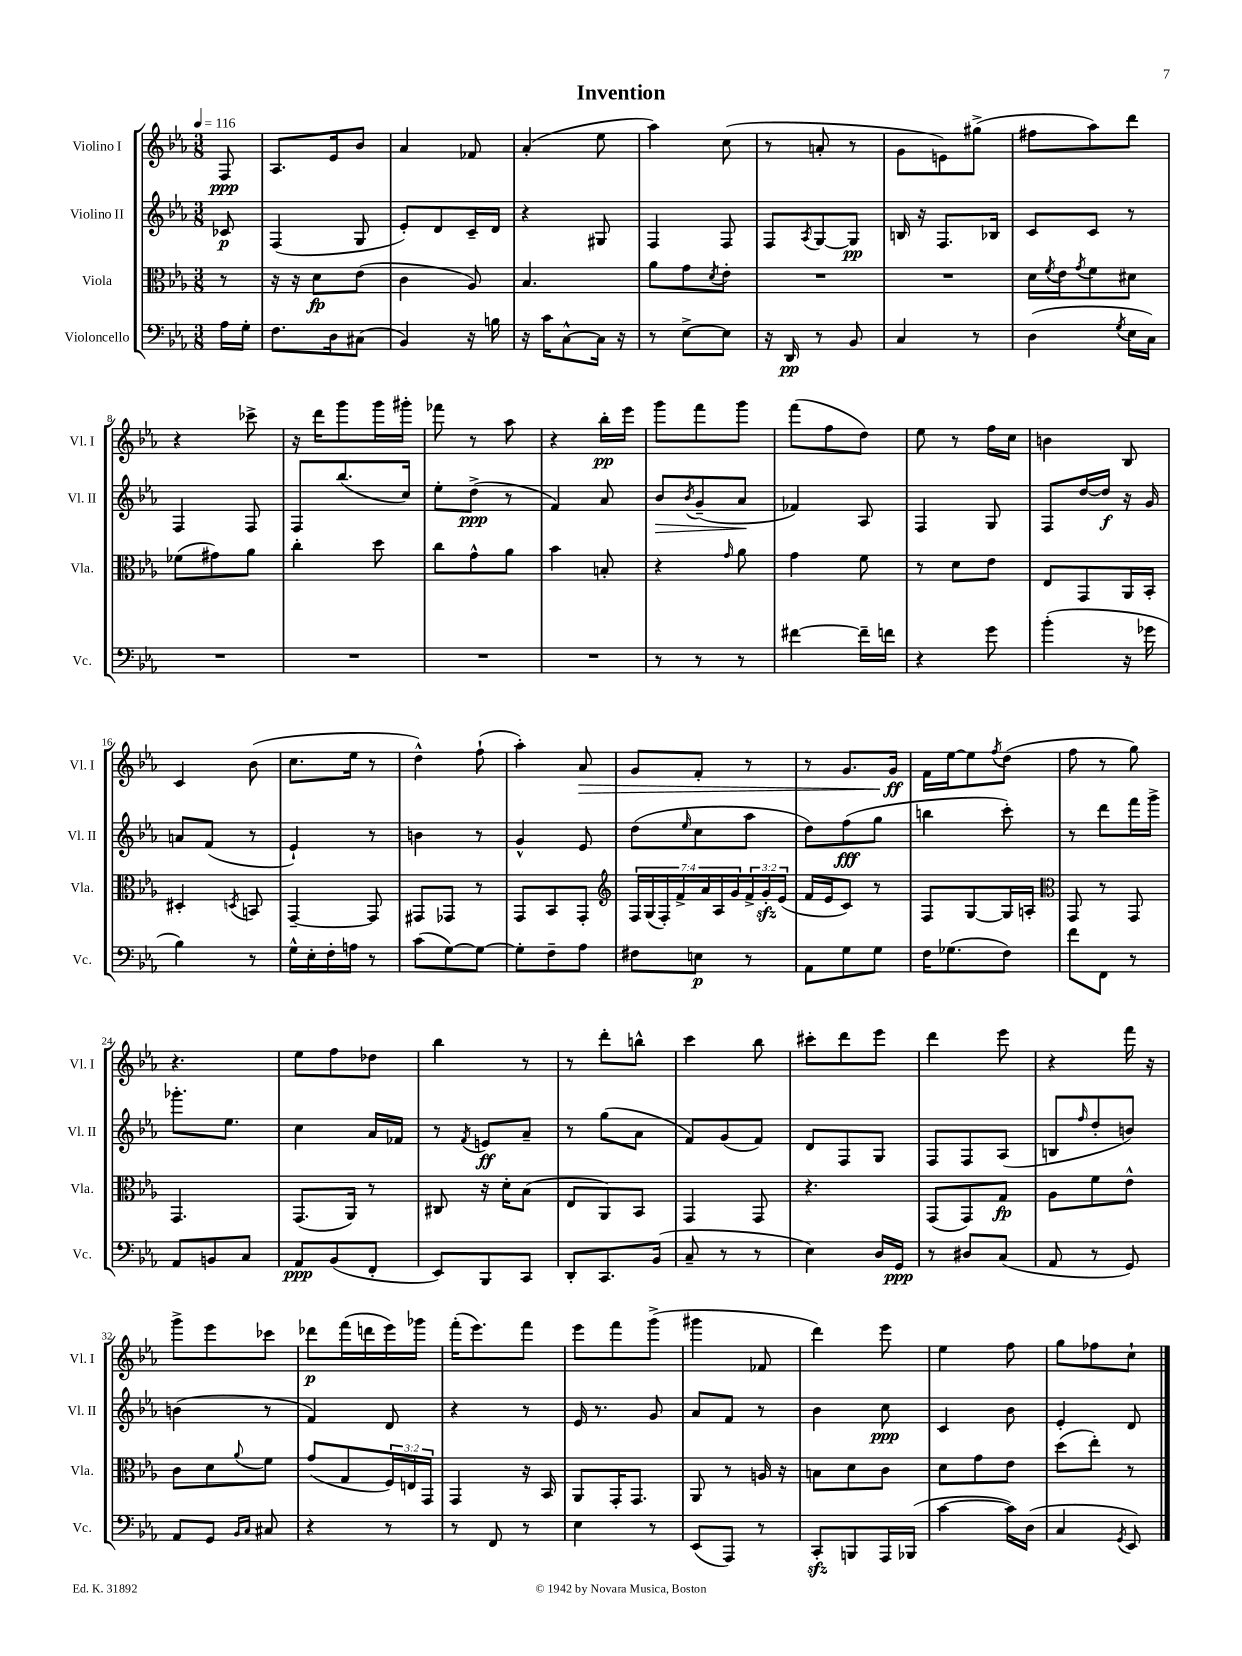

**kern	**kern	**kern	**kern
*staff4	*staff3	*staff2	*staff1
*clefF4	*clefC3	*clefG2	*clefG2
*k[b-e-a-]	*k[b-e-a-]	*k[b-e-a-]	*k[b-e-a-]
*M3/8	*M3/8	*M3/8	*M3/8
*MM116	*MM116	*MM116	*MM116
16A-	8r	8c-	8F
16G'	.	.	.
=	=	=	=
8.F	16r	(4F	8.A-
.	16r	.	.
.	8d	.	.
16D	.	.	16e-
(8C#	(8e-	8G	8b-
=	=	=	=
4BB-)	4c	8e-')	4a-
.	.	8d	.
16r	8A-)	16c~	8f-
16B	.	16d	.
=	=	=	=
16r	4.B-	4r	(4a-'
16c	.	.	.
[8C^^	.	.	.
16C]	.	8G#	8ee-
16r	.	.	.
=	=	=	=
8r	8a-	4F	4aa-)
[8E-^	8g	.	.
.	8qd	.	.
8E-]	8e-'	8F	(8cc
=	=	=	=
16r	4.r	8F	8r
16DD	.	.	.
.	.	8qA-	.
8r	.	[8G	8a'
8BB-	.	8G]	8r
=	=	=	=
4C	4.r	16B	8g
.	.	16r	.
.	.	8.F	8e)
8r	.	.	(8gg#^
.	.	16B-	.
=	=	=	=
(4D	16d	8c	8ff#
.	8qf	.	.
.	16e-	.	.
.	8qg	.	.
.	8f	8c	8aa-)
8qG	.	.	.
16E-	8d#	8r	8ddd
16C)	.	.	.
=	=	=	=
4.r	(8f-	4F	4r
.	8g#)	.	.
.	8a-	8F	8ccc-^
=	=	=	=
4.r	4cc'	8F	16r
.	.	.	16ddd
.	.	(8.bb-	8ggg
.	8dd	.	16ggg
.	.	16cc)	16ggg#'
=	=	=	=
4.r	8cc	8ee-'	8fff-
.	8g^^	(8dd^	8r
.	8a-	8r	8aa-
=	=	=	=
4.r	4b-	4f)	4r
.	8B'	8a-	16bb-'
.	.	.	16eee-
=	=	=	=
8r	4r	8b-	8ggg
.	.	8qb-	.
8r	.	(8g~	8fff
.	16qqg	.	.
8r	8a-	8a-	8ggg
=	=	=	=
[4f#	4g	4f-)	(8fff
.	.	.	8ff
16f#~]	8f	8A-	8dd)
16f	.	.	.
=	=	=	=
4r	8r	4F	8ee-
.	8d	.	8r
8g	8e-	8G	16ff
.	.	.	16cc
=	=	=	=
(4b-'	8E-	8F	4b
.	8GG	[16dd	.
.	.	16dd]	.
16r	16AA-	16r	8B-
16g-	16BB-'	16g	.
=	=	=	=
4B-)	4D#'	8a	4c
.	.	(8f	.
.	8qD	.	.
8r	8BB	8r	(8b-
=	=	=	=
16G^^	[4GG~	4e-`)	8.cc
16E-'	.	.	.
16F'	.	.	.
16A	.	.	16ee-
8r	8GG]	8r	8r
=	=	=	=
(8c	8GG#	4b	4dd^^)
[8G)	8GG-	.	.
8G_	8r	8r	(8ff`
=	=	=	=
8G']	8GG	4g^^	4aa-')
8F~	8BB-	.	.
8A-	8GG'	8e-	8a-
=	=	=	=
*	*clefG2	*	*
8F#	28F	(8dd	8g
.	(28G	.	.
.	28F')	.	.
.	28f^	.	.
.	.	16qqee-	.
8E	.	8cc	8f'
.	28a-	.	.
.	28A-	.	.
.	28g	.	.
8r	24f^	8aa-	8r
.	24g'	.	.
.	(24e-	.	.
=	=	=	=
8AA-	16f	8dd)	8r
.	16e-	.	.
8G	8c)	(8ff	8.g
8G	8r	8gg	.
.	.	.	16g
=	=	=	=
16F	8F	4bb	16f
(8.G-	.	.	[16ee-
.	[8G	.	8ee-]
.	.	.	8qff
8F)	16G]	8ccc')	(8dd
.	16A'	.	.
=	=	=	=
*	*clefC3	*	*
8f	8GG	8r	8ff
8FF	8r	8ddd	8r
8r	8GG	16fff	8gg)
.	.	16ggg^	.
=	=	=	=
8AA-	4.GG	8.ggg-'	4.r
8BB	.	.	.
.	.	8.ee-	.
8C	.	.	.
=	=	=	=
8AA-	(8.GG	4cc	8ee-
(8BB-	.	.	8ff
.	16AA-)	.	.
8FF'	8r	16a-	8dd-
.	.	16f-	.
=	=	=	=
8EE-)	8C#	8r	4bb-
.	.	8qf	.
8BBB-	16r	8e	.
.	16d'	.	.
8CC	(8B-	8a-~	8r
=	=	=	=
8DD'	8E-	8r	8r
8.CC	8AA-)	(8gg	8ddd'
.	8BB-	8a-	8bb^^
(16BB-	.	.	.
=	=	=	=
8C~	4GG	8f)	4ccc
8r	.	(8g	.
8r	8GG	8f)	8bb-
=	=	=	=
4E-)	4.r	8d	8ccc#'
.	.	8F	8ddd
16D	.	8G	8eee-
16GG	.	.	.
=	=	=	=
8r	(8GG	8F	4ddd
8D#	8GG)	8F	.
(8C	8G	(8A-	8eee-
=	=	=	=
8AA-	8A-	8B	4r
.	.	16qqff	.
8r	8f	8dd'	.
8GG)	8e-^^	8b)	16fff
.	.	.	16r
=	=	=	=
8AA-	8c	(4b	8ggg^
8GG	8d	.	8eee-
16qqBB-	.	.	.
16qqC	8qqa-	.	.
8C#	8f	8r	8ccc-
=	=	=	=
4r	(8g	4f)	8ddd-
.	8G	.	(16fff
.	.	.	16ddd
8r	24F)	8d	16eee-)
.	24E	.	.
.	.	.	16ggg-
.	24GG	.	.
=	=	=	=
8r	4GG	4r	(16fff'
.	.	.	8.eee-)
8FF	.	.	.
8r	16r	8r	8fff
.	16BB-	.	.
=	=	=	=
4E-	8AA-	16e-	8eee-
.	.	8.r	.
.	16GG'	.	8fff
.	8.GG	.	.
8r	.	8g	(8ggg^
=	=	=	=
(8EE-	8AA-	8a-	4ggg#
8AAA-)	8r	8f	.
8r	16A	8r	8f-
.	16r	.	.
=	=	=	=
8CC'	8B	4b-	4ddd)
8BBB	8d	.	.
16AAA-	8c	8cc	8eee-
(16BBB-	.	.	.
=	=	=	=
[4c	8d	4c	4ee-
.	8g	.	.
16c])	8e-	8b-	8ff
(16D	.	.	.
=	=	=	=
4C	(8dd	4e-'	8gg
.	8ee-')	.	8ff-
8qGG	.	.	.
8EE-)	8r	8d	8cc`
==	==	==	==
*-	*-	*-	*-
